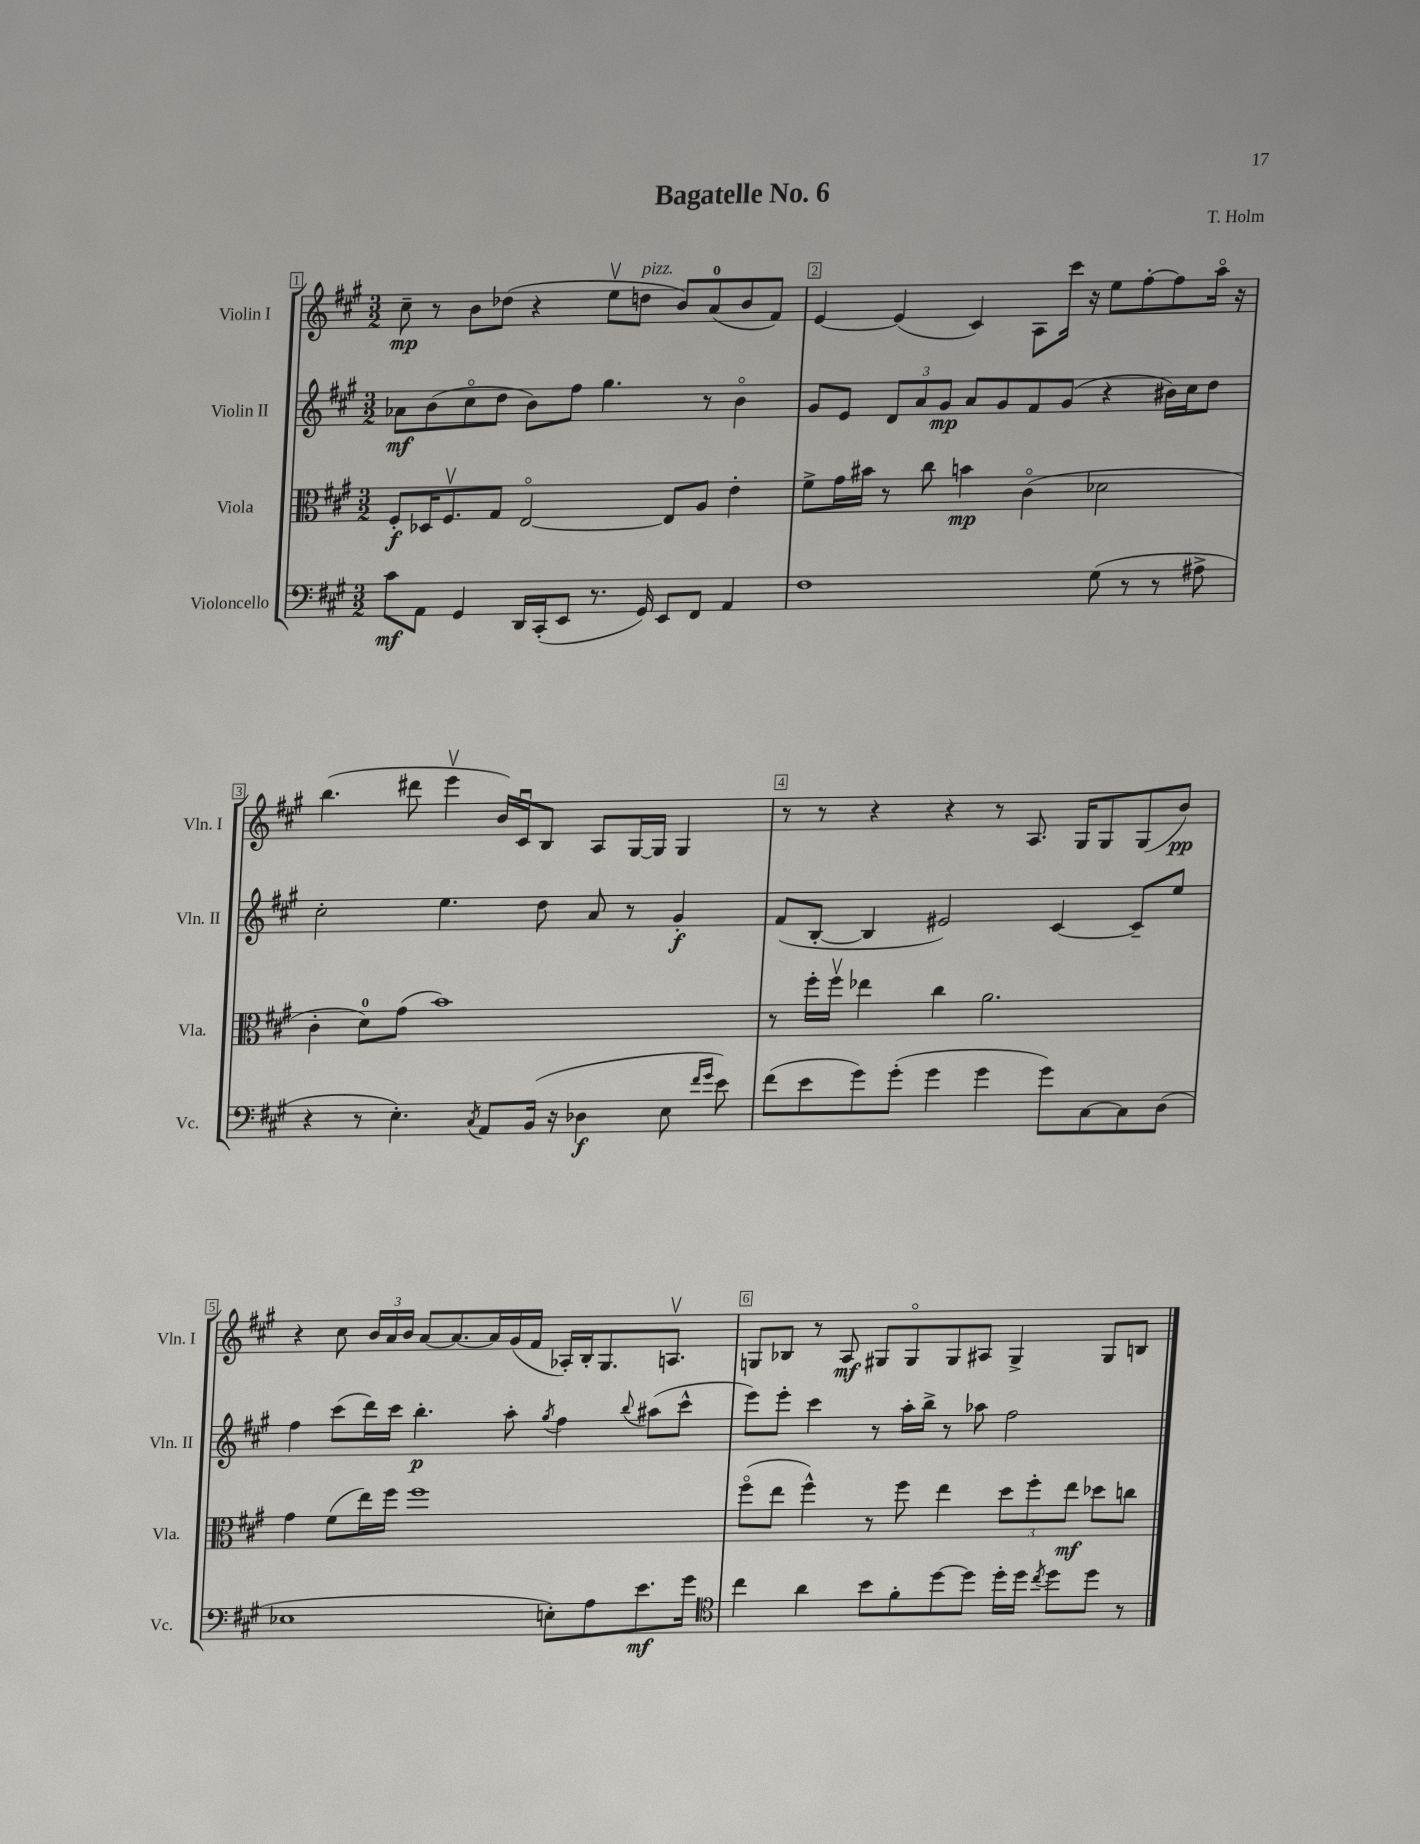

**kern	**kern	**kern	**kern
*staff4	*staff3	*staff2	*staff1
*clefF4	*clefC3	*clefG2	*clefG2
*k[f#c#g#]	*k[f#c#g#]	*k[f#c#g#]	*k[f#c#g#]
*M3/2	*M3/2	*M3/2	*M3/2
8c#\L	8F#'/L	8a-\L	8cc#~\
8AA\J	16D-/K	(8b\	8r
.	8.F#v/	.	.
4GG#/	.	8cc#o\	8b\L
.	8G#/J	8dd\J	(8dd-\J
16DD/LL	[2Eo/	8b\L)	4r
(16CC#'/J	.	.	.
8EE/J	.	8ff#\J	.
8.r	.	4.gg#\	8eev\L
.	.	.	8dd\J
16GG#/)	.	.	.
8EE/L	8E/]L	.	8b/L)
8FF#/J	8A/J	8r	(8a/
4AA/	4e'\	4bo\	8b/
.	.	.	8f#/J)
=	=	=	=
1F#	8f#^\L	8g#/L	[4e/
.	16g#\L	8e/J	.
.	16b#\JJ	.	.
.	8r	12d/L	(4e/]
.	.	12a/	.
.	8cc#\	.	.
.	.	12g#/J	.
.	4b\	8a/L	4c#/)
.	.	8g#/	.
.	(4c#o\	8f#/	8A\L
.	.	(8g#/J	16ccc#\Jk
.	.	.	16r
(8G#\	2d-\	4r	8ee\L
8r	.	.	[8ff#'\
8r	.	16b#\LL)	8ff#\]
.	.	16cc#\J	.
8A#^\	.	8dd\J	16aao\Jk
.	.	.	16r
=	=	=	=
4r	4c#'\	2cc#'\	(4.bb\
8r	8d\L)	.	.
4.E'\)	(8g#\J	.	8ddd#\
.	1b)	4.ee\	4eeev\
8qC#/	.	.	.
8AA/L	.	.	16b/LL)
.	.	.	16c#u/J
(16BB/Jk	.	8dd\	8B/J
16r	.	.	.
4D-\	.	8a/	8A/L
.	.	8r	[16G#/L
.	.	.	16G#/]JJ
8E\	.	4g#'/	4G#/
16qqf#/LL	.	.	.
16qqg#/JJ	.	.	.
8e\)	.	.	.
=	=	=	=
(8f#\L	8r	(8f#/L	8r
8e\	16ff#'\LL	[8B'/J	8r
.	16ff#v\JJ	.	.
8g#\)	4ee-\	4B/]	4r
(8g#'\J	.	.	.
4g#\	4cc#\	2e#/)	4r
4g#\	2.a\	.	8r
.	.	.	8.A/
8g#\L)	.	[4c#/	.
.	.	.	16G#/LK
[8C#\	.	.	8G#/
8C#\]	.	8c#~/]L	(8G#/
(8D\J	.	8ee/J	8b/J)
=	=	=	=
1E-	4g#\	4ff#\	4r
.	(8f#\L	(8ccc#\L	8cc#\
.	16ee\L)	16ddd\L)	24b/LL
.	.	.	24a/
.	16ff#\JJ	16ccc#\JJ	.
.	.	.	24b/JJ
.	1ff#	4.bb'\	[8a/L
.	.	.	8.a/_
.	.	.	16a/]L
.	.	8aa'\	(16g#/
.	.	.	16f#/JJ
.	.	8qgg#/	.
8E'\L)	.	4ff#\	16A-'/LL)
.	.	.	16B'/J
8A\	.	.	8.G#/
.	.	8qqbb/	.
8.e\	.	(8aa#\L	.
.	.	.	8.Av/J
.	.	8ccc#^^\J	.
16g#\Jk	.	.	.
=	=	=	=
*clefC4	*	*	*
4cc#\	(8ff#o\L	8eee\L)	8G/L
.	8ee\J	8eee'\J	8B-/J
4a\	4ff#^^\)	4ccc#\	8r
.	.	.	8A/
8b\L	8r	8r	8G#/L
8f#'\	8ff#\	16aa'\LL	8G#o/
.	.	16bb^\JJ	.
[8dd\	4ee\	8r	8G#/
8dd\]J	.	8aa-\	8A#/J
16dd'\LL	12dd\L	2ff#\	4G#^/
16dd\JJ	.	.	.
.	12ff#'\	.	.
8qcc#/	.	.	.
8dd\L	.	.	.
.	12ee\J	.	.
8dd\J	8dd-\L	.	8G#/L
8r	8cc\J	.	8B/J
==	==	==	==
*-	*-	*-	*-
